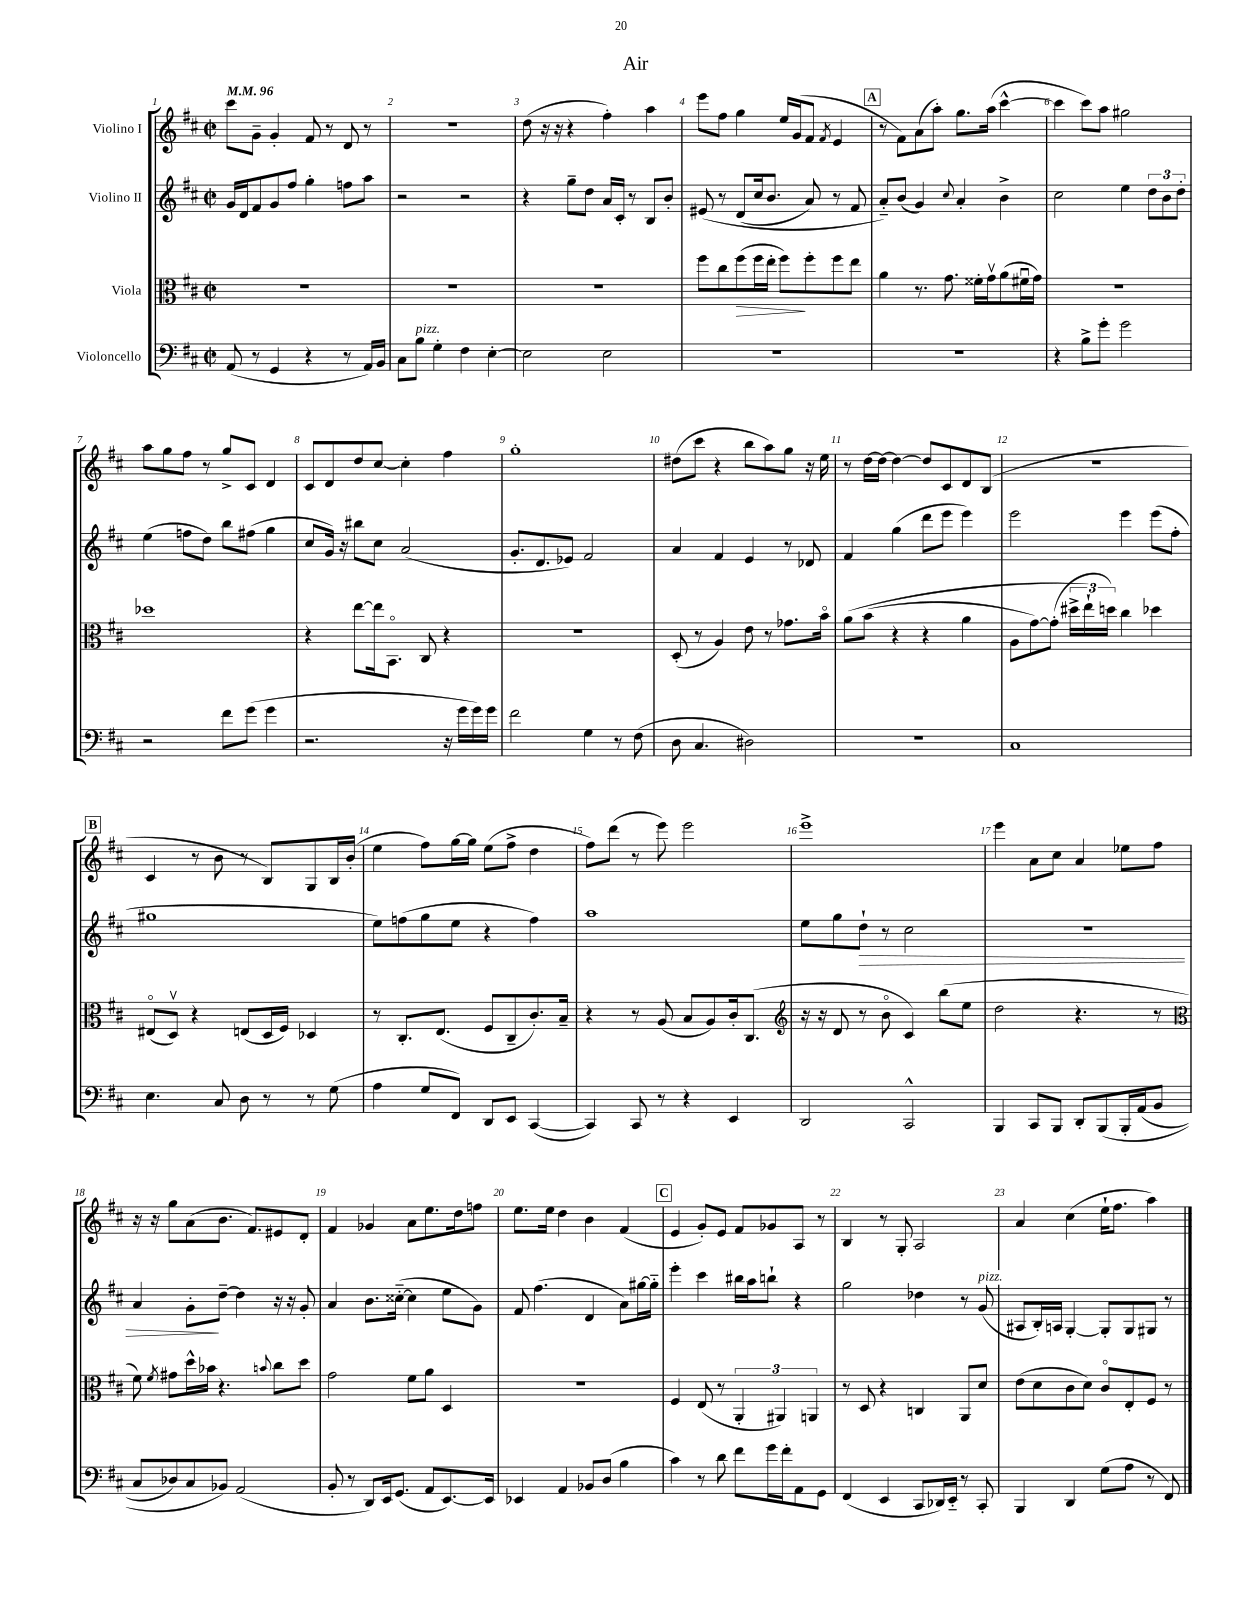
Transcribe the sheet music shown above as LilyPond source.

\header { title = "Air" }
<<
\new StaffGroup <<
\new Staff = "s0" \with { instrumentName = "Violino I" } {
    \clef treble \key d \major \defaultTimeSignature \time 2/2 \tempo 4 = 96
    \autoBeamOff cis'''8[ g'8]-- g'4-. fis'8 r8 d'8 r8 |
    r1 |
    d''8( r16 r16 r4 fis''4-.) a''4 |
    e'''8[ fis''8] g''4 e''16[ g'16( fis'8] \acciaccatura { fis'8 } e'4 |
    \mark \markup { \box "A" } r8 fis'8[) a'8( a''8]-.) g''8.[ a''16]( cis'''4~-^ |
    cis'''4 cis'''8[) a''8] gis''2 |
    a''8[ g''8 fis''8] r8 g''8[-> cis'8] d'4 |
    cis'8[ d'8 d''8 cis''8]~ cis''4-. fis''4 |
    g''1-. |
    dis''8[( cis'''8] r4 b''8[ a''8) g''8] r16 e''16 |
    r8 d''16[~ d''16]~ d''4~ d''8[ cis'8 d'8 b8]( |
    R1 |
    \mark \markup { \box "B" } cis'4 r8 b'8 r8 b8[) g8 b16 b'16]-.( |
    e''4 fis''8[) g''16~ g''16] e''8[( fis''8]-> d''4 |
    fis''8[) d'''8]( r8 e'''8) e'''2 |
    e'''1-> |
    e'''4 a'8[ cis''8] a'4 ees''8[ fis''8] |
    r16 r16 g''8[ a'8( b'8.] fis'8.[) eis'8 d'8]-. |
    fis'4 ges'4 a'8[ e''8. d''16 f''8] |
    e''8.[ e''16] d''4 b'4 fis'4( |
    \mark \markup { \box "C" } e'4 g'8[-.) e'8] fis'8[ ges'8 a8] r8 |
    b4 r8 g8-. a2 |
    a'4 cis''4( e''16[-! fis''8.] a''4) \bar "|." |
}
\new Staff = "s1" \with { instrumentName = "Violino II" } {
    \clef treble \key d \major \defaultTimeSignature \time 2/2
    \autoBeamOff g'16[ d'16 fis'8 g'8 fis''8] g''4-. f''8[ a''8] |
    r2 r2 |
    r4 g''8[-- d''8] a'16[ cis'16]-. r8 b8[ b'8]-. |
    eis'8\( r8 d'8[( cis''16 b'8.] a'8) r8 fis'8 |
    \mark \markup { \box "A" } a'8[-_\) b'8]( g'4) \appoggiatura { cis''8 } a'4-. b'4-> |
    cis''2 e''4 \tuplet 3/2 { d''8[ b'8 d''8]-. } |
    e''4( f''8[ d''8]) b''8[ fis''8]( g''4 |
    cis''8[ g'16]) r16 bis''8[ cis''8] a'2( |
    g'8.[-. d'8. ees'8]) fis'2 |
    a'4 fis'4 e'4 r8 des'8 |
    fis'4 g''4( d'''8[ e'''8] e'''4) |
    e'''2 e'''4 e'''8[( fis''8]-. |
    \mark \markup { \box "B" } gis''1 |
    e''8[) f''8( g''8 e''8] r4 f''4) |
    a''1 |
    e''8[ g''8 d''8]-!\> r8 cis''2 |
    R1 |
    a'4 g'8[-.\! d''8]~-- d''4 r16 r16 g'8-. |
    a'4 b'8.[ cisis''16]~-_( cisis''4 e''8[ g'8]) |
    fis'8 fis''4.( d'4 a'8[) gis''16~ gis''16]-_ |
    \mark \markup { \box "C" } e'''4-. cis'''4 bis''16[ a''16 b''8]-! r4 |
    g''2 des''4 r8 g'8^\markup { \italic "pizz." }( |
    ais8[ b16-.) a16] g4~-. g8[-. g8 gis8] r8 \bar "|." |
}
\new Staff = "s2" \with { instrumentName = "Viola" } {
    \clef alto \key d \major \defaultTimeSignature \time 2/2
    \autoBeamOff R1 |
    R1 |
    R1 |
    fis''8[ cis''8 fis''8\>( fis''16 e''16]-. fis''8[\!) fis''8-. fis''8 e''8] |
    \mark \markup { \box "A" } a'4 r8. g'8. fisis'16[-. g'16\upbow a'8( fis'16\downbow g'16]) |
    R1 |
    des''1 |
    r4 e''8[~ e''16 b,8.]\flageolet cis8 r4 |
    R1 |
    d8-.( r8 a4) e'8 r8 ges'8.[ b'16]\flageolet |
    a'8[\( b'8]( r4 r4 a'4 |
    a8[ g'8~) g'8]-.( \tuplet 3/2 { dis''16[-> e''16-!\) d''16]) } cis''4 des''4 |
    \mark \markup { \box "B" } eis8[\flageolet( d8]\upbow) r4 e8[( d16 fis16]) des4 |
    r8 cis8.[-. e8.]( fis8[ cis8-- cis'8.-.) b16]-- |
    r4 r8 a8( b8[ a8) cis'16-. cis8.]( |
    \clef treble r16 r16 d'8 r8 b'8\flageolet cis'4) b''8[( e''8] |
    d''2 r4. r8 |
    \clef alto fis'8) \acciaccatura { fis'8 } gis'8[ d''16-^ bes'16] r4. \appoggiatura { b'8 } cis''8[ d''8] |
    g'2 fis'8[ a'8] d4 |
    R1 |
    \mark \markup { \box "C" } fis4 e8( r8 \tuplet 3/2 { a,4-. ais,4) a,4 } |
    r8 d8 r4 c4 a,8[ d'8] |
    e'8[( d'8 cis'8 d'8]) cis'8[\flageolet e8-. fis8] r8 \bar "|." |
}
\new Staff = "s3" \with { instrumentName = "Violoncello" } {
    \clef bass \key d \major \defaultTimeSignature \time 2/2
    \autoBeamOff a,8( r8 g,4 r4 r8 a,16[) b,16] |
    cis8[ b8]^\markup { \italic "pizz." } g4-. fis4 e4~-. |
    e2 e2 |
    r1 |
    \mark \markup { \box "A" } r1 |
    r4 b8[-> g'8]-. g'2 |
    r2 fis'8[ g'8]( g'4 |
    r2. r16 g'16[ g'16) g'16] |
    fis'2 g4 r8 fis8( |
    d8 cis4. dis2) |
    R1 |
    cis1 |
    \mark \markup { \box "B" } e4. cis8 d8 r8 r8 g8( |
    a4 g8[ fis,8]) d,8[ e,8] cis,4~( |
    cis,4) cis,8 r8 r4 e,4 |
    d,2 cis,2-^ |
    b,,4 cis,8[ b,,8] d,8[-. b,,8\( b,,16-. a,16( b,8] |
    cis8[ des8) cis8 bes,8]\) a,2( |
    b,8-. r8 d,8[) e,16 g,8.]( a,8[ e,8.~) e,16] |
    ees,4 a,4 bes,8[ d8]( b4 |
    \mark \markup { \box "C" } cis'4) r8 d'8 fis'8[ g'16 fis'16-. a,8 g,8] |
    fis,4( e,4 cis,8[ des,16) e,16]-_ r8 cis,8-. |
    b,,4 d,4 g8[( a8] r8 fis,8) \bar "|." |
}
>>
>>
\layout { \context { \Score \override BarNumber.break-visibility = ##(#f #t #t) barNumberVisibility = #all-bar-numbers-visible } }
